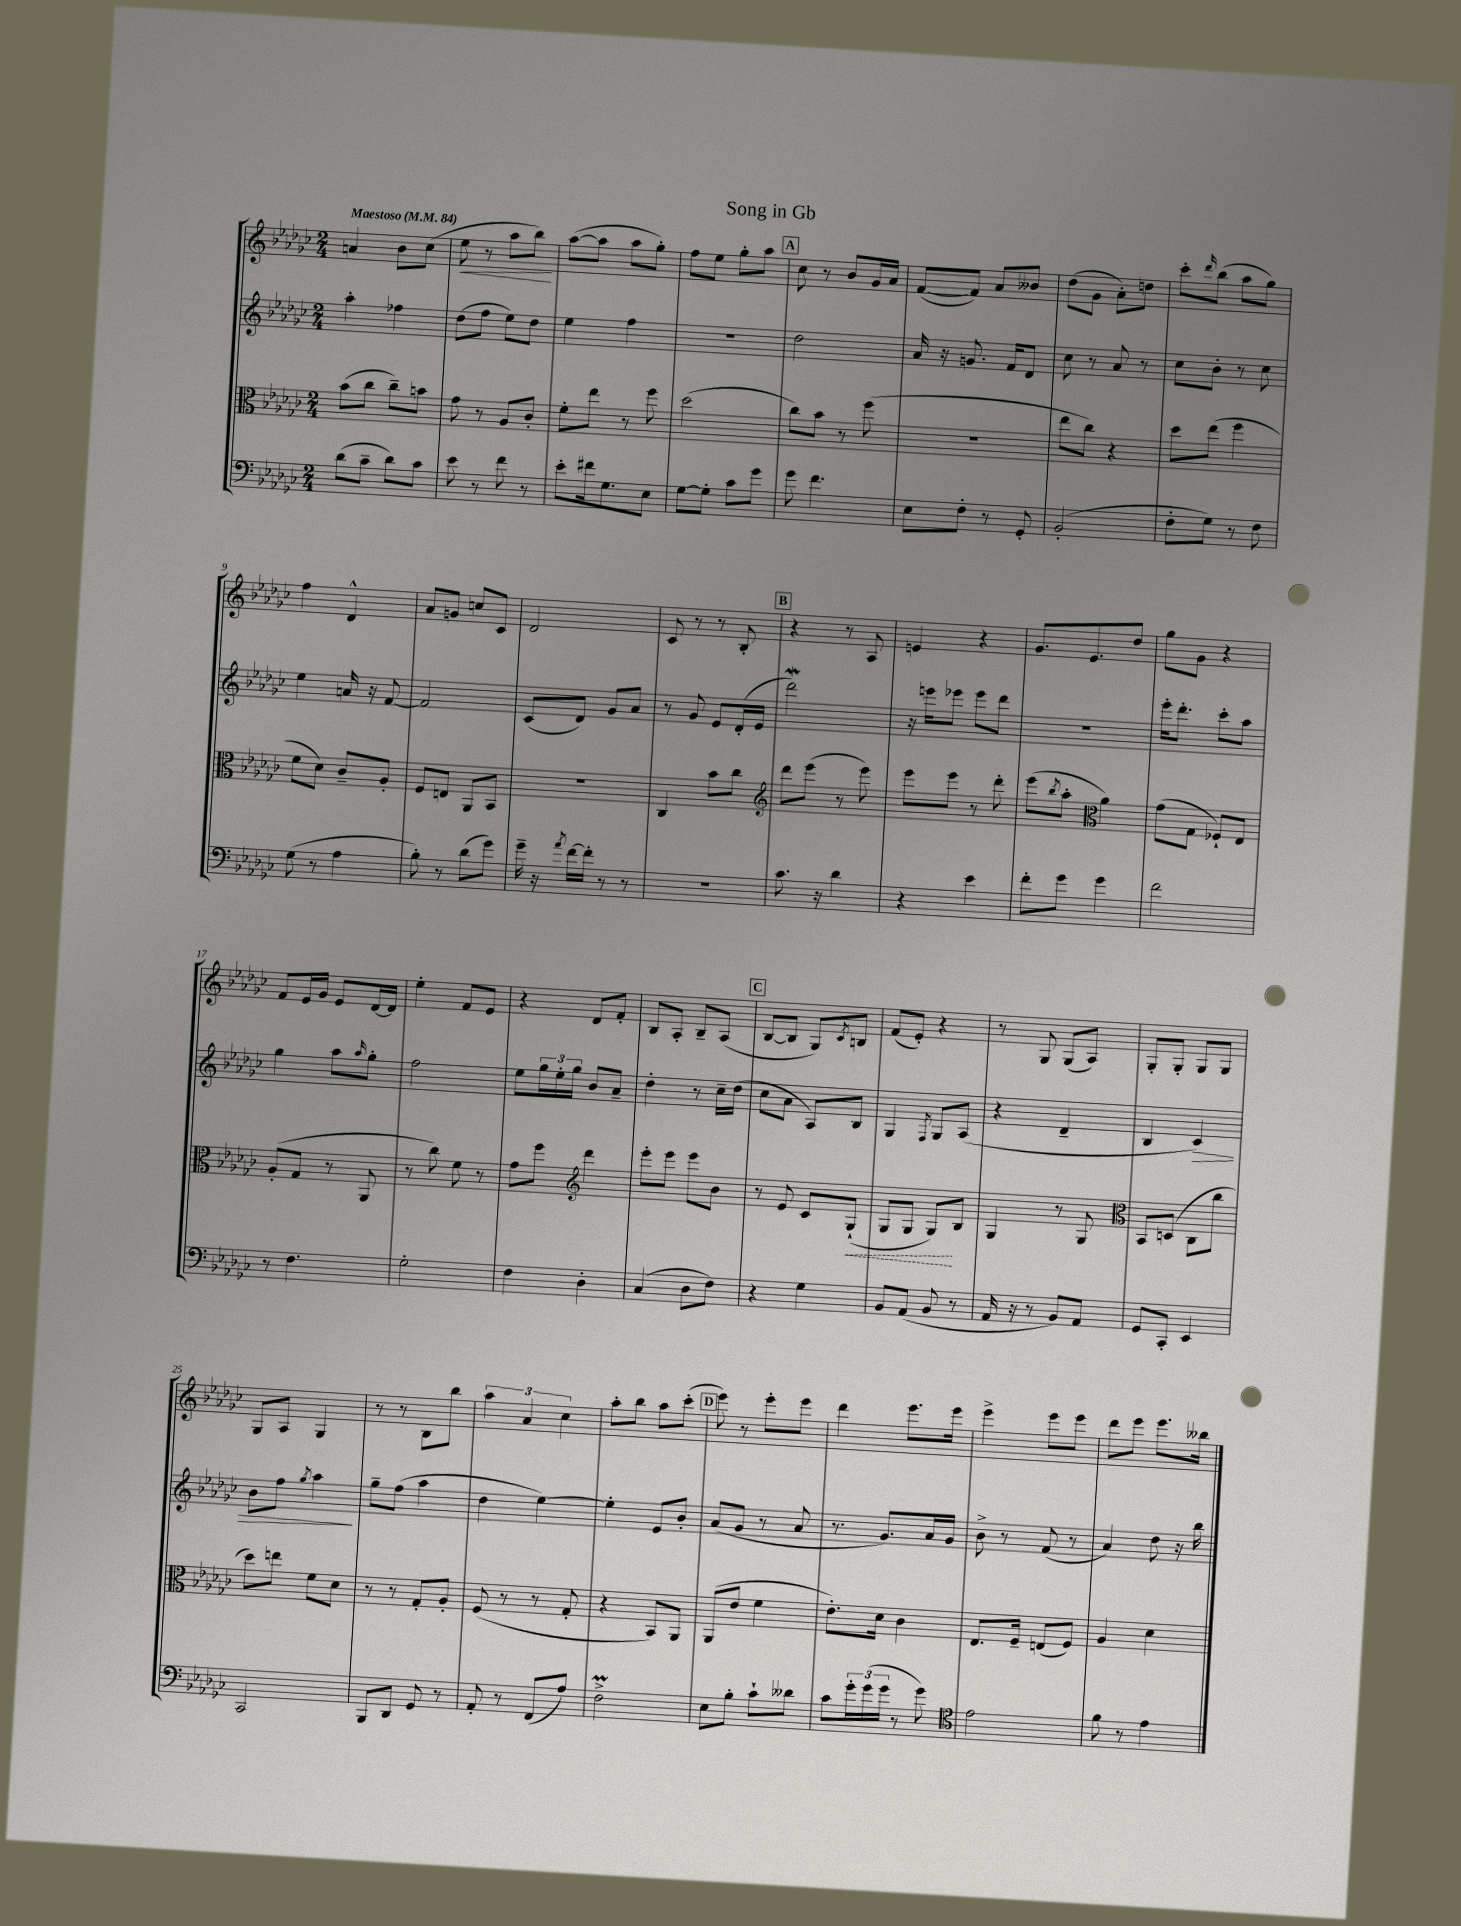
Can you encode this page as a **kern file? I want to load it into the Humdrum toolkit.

**kern	**kern	**kern	**kern
*staff4	*staff3	*staff2	*staff1
*clefF4	*clefC3	*clefG2	*clefG2
*k[b-e-a-d-g-c-]	*k[b-e-a-d-g-c-]	*k[b-e-a-d-g-c-]	*k[b-e-a-d-g-c-]
*M2/4	*M2/4	*M2/4	*M2/4
*MM84	*MM84	*MM84	*MM84
(8d-	(8b-	4aa-'	4a
8c-~	8cc-	.	.
8d-)	8cc-~)	4ff-	8b-
8c-	8b	.	(8cc-
=	=	=	=
8e-	8g-	(8dd-	8ee-
8r	8r	8ff	8r
8f	8A-	8ee-)	8aa-
8r	8c-'	8dd-	8bb-)
=	=	=	=
8e-'	8f'	4ee-	([8aa-
16f#	8ee-	.	8aa-]
8.G-	.	.	.
.	8r	4ff	8aa-
8E-	8ff	.	8gg-')
=	=	=	=
[8G-	(2dd-	2r	8ff
8G-']	.	.	8ee-
8c-	.	.	8gg-'
8g-	.	.	8aa-
=	=	=	=
8g-	8cc-)	2dd-	8cc-
4.f	8b-	.	8r
.	8r	.	8b-
.	(8ff	.	16g-
.	.	.	16a-
=	=	=	=
8E-	2r	16a-	([8f
.	.	16r	.
8F'	.	8.g	8f])
8r	.	.	8a-
.	.	16f	.
8GG-'	.	8d-	8b--
=	=	=	=
(2BB-'	8ee-	8cc-	(8dd-
.	8cc-)	8r	8g-
.	4r	8a-	8a-')
.	.	8r	8dd
=	=	=	=
8F'	8dd-	8cc-	8ccc-'
.	.	.	16qqddd-
8G-)	(8ee-	8b-'	(8bb-
8r	4ff	8r	8aa-
8F	.	8cc-	8gg-)
=	=	=	=
(8G-	8f	4ee-	4ff
8r	8d-)	.	.
4A-	8c-~	16a	4d-^^
.	.	16r	.
.	8A-'	[8f	.
=	=	=	=
8B-')	8F	2f]	8a-
8r	8E	.	8g
(8d-	8AA-	.	8cc
8g-)	8BB-	.	8c-
=	=	=	=
16g-~	2r	(8c-	2d-
16r	.	.	.
8qa-	.	.	.
[16f	.	8d-)	.
16f']	.	.	.
8r	.	8g-	.
8r	.	8a-	.
=	=	=	=
2r	4C-	8r	8c-
.	.	8g-	8r
.	8b-	8e-	8r
.	8cc-	(16d-'	8B-'
.	.	16e-	.
=	=	=	=
*	*clefG2	*	*
8.c-	8ddd-	2ddd-)	4r
.	(8eee-	.	.
16r	.	.	.
4d-	8r	.	8r
.	8eee-)	.	8A-
=	=	=	=
4r	8eee-	16r	4e
.	.	16eee	.
.	8eee-	8eee-	.
4e-	8r	8eee-	4r
.	8ddd-'	8ddd-	.
=	=	=	=
8f'	(8eee-	2r	8.g-
.	8qbb-	.	.
8g-	8aa-'	.	.
.	.	.	8.e-
*	*clefC3	*	*
4g-	4a-)	.	.
.	.	.	8dd-
=	=	=	=
2f	(8g-	16eee-'	8gg-
.	.	8.ddd-'	.
.	8G-	.	8g-
.	8F-`)	8ccc-'	4r
.	8E-	8aa-	.
=	=	=	=
8r	(8A-'	4gg-	8f
4.F	8G-	.	16e-
.	.	.	16g-
.	8r	8aa-	8e-
.	.	16qqaa-	.
.	8AA-	8gg-'	[16d-
.	.	.	16d-]
=	=	=	=
2G-'	8r	2ff	4ee-'
.	8cc-)	.	.
.	8f	.	8f
.	8r	.	8e-
=	=	=	=
4F	8g-	8ee-	4r
.	8ff	24gg-	.
.	.	24ee-'	.
.	.	24gg-	.
*	*clefG2	*	*
4D-'	4ddd-	8b-	8d-
.	.	8a-~	8f'
=	=	=	=
(4C-	8eee-'	4dd-'	8B-
.	8eee-	.	8A-'
8D-	8eee-	8r	8B-~
8F)	8b-	16cc-~	(8A-
.	.	(16dd-	.
=	=	=	=
4r	8r	8cc-	[8B-
.	8e-	8a-	8B-]
4G-	8c-	8A-)	8G-)
.	.	.	8qc-
.	(8G-`	8B-	8B
=	=	=	=
8BB-	8G-	4G-	(8f
(8AA-	8G-	.	8e-')
.	.	8qF	.
8BB-	8G-)	8G-	4r
8r	8B-	(8A-	.
=	=	=	=
16AA-	4G-	4r	8r
16r	.	.	.
8r	.	.	8G-
8BB-)	8r	4d-~	(8G-
8AA-	8G-	.	8A-)
=	=	=	=
*	*clefC3	*	*
8GG-	8BB-	4B-	8G-'
8CC-'	(8D	.	8G-'
4EE-	8C-	4c-)	8G-
.	8cc-	.	8G-
=	=	=	=
2CC-	8dd-)	8b-	8G-
.	8ee	8ff	8A-
.	.	8qgg-	.
.	8f	4aa-	4G-
.	8d-	.	.
=	=	=	=
8BBB-	8r	8gg-~	8r
8DD-	8r	(8ff	8r
8GG-	8G-'	4aa-	8B-
8r	8A-'	.	8bb-
=	=	=	=
8AA-'	(8F	4dd-	6aa-
8r	8r	.	.
.	.	.	6a-
(8FF	8r	[4ee-)	.
.	.	.	6cc-
8A-)	8G-'	.	.
=	=	=	=
2F^	4r	4ee-']	8aa-'
.	.	.	8bb-
.	8BB-)	8e-	8aa-
.	8AA-	8b-'	(8ccc-'
=	=	=	=
8E-	(8AA-	(8a-	8eee-)
8B-'	8e-	8g-	8r
8c-`	4f	8r	8eee-'
8d--	.	8a-	8eee-
=	=	=	=
8c-	8.e-')	8.r	4ddd-
24g-'	.	.	.
(24g-	.	.	.
.	16d-	8.g-)	.
24g-	.	.	.
8r	4c-	.	8.eee-
8g-)	.	16a-	.
.	.	16g-	16eee-
=	=	=	=
*clefC4	*	*	*
2e-	8.E-	8b-^	4eee-^
.	.	8r	.
.	16F~	.	.
.	(8E	(8f	8eee-
.	8F)	8r	8eee-
=	=	=	=
8f	4A-	4a-)	8ddd-
8r	.	.	8eee-
4e-	4d-	8dd-	8.eee-
.	.	16r	.
.	.	16bb-	16bb--
==	==	==	==
*-	*-	*-	*-
